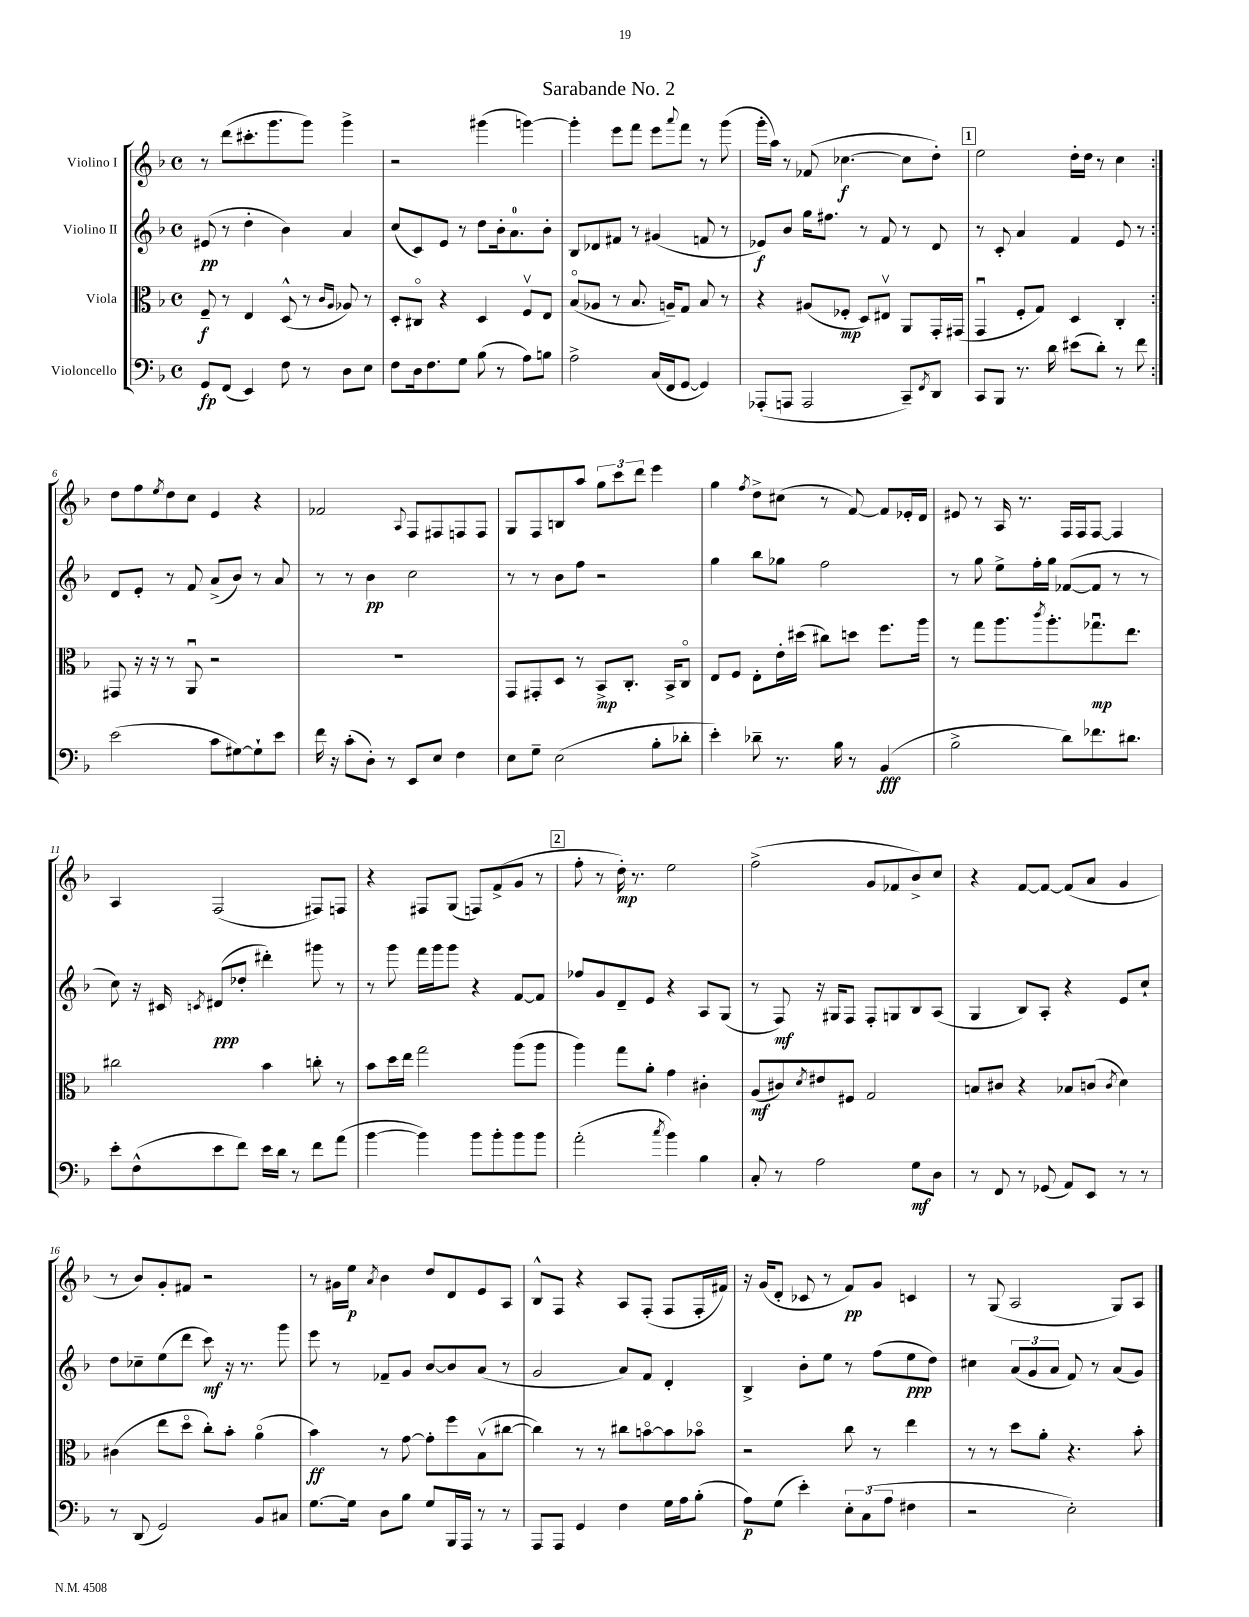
\header { title = "Sarabande No. 2" }
<<
\new StaffGroup <<
\new Staff = "s0" \with { instrumentName = "Violino I" } {
    \clef treble \key f \major \defaultTimeSignature \time 4/4
    \repeat volta 2 { r8 d'''8( cis'''8.-. g'''8. g'''8) g'''4-> |
    r2 gis'''4( g'''4~) |
    g'''4-. e'''8 f'''8 e'''8 \appoggiatura { a'''8 } f'''8 r8 g'''8( |
    g'''16-. a''16) r8 fes'8( ces''4.~\f ces''8 d''8-.) |
    \mark \markup { \box "1" } e''2 d''16-. d''16 r8 c''4 | }
    d''8 f''8 \acciaccatura { e''8 } d''8 c''8 e'4 r4 |
    fes'2 \appoggiatura { a8 } f8 fis8 f8 f8 |
    g8 f8 b8 a''8 \tuplet 3/2 { g''8 c'''8 d'''8 } e'''4 |
    g''4 \acciaccatura { f''8 } d''8-> cis''8( r8 f'8~) f'8 ees'16-. d'16 |
    eis'8 r8 a16 r8. f16 f16 f8~ f4 |
    a4 f2( fis8) f8 |
    r4 fis8 g8( f8) f'8->( g'8 r8 |
    \mark \markup { \box "2" } f''8-. r8 d''16-.\mp) r8. e''2 |
    f''2->( g'8 fes'8 bes'8->) c''8 |
    r4 f'8~ f'8~ f'8( a'8 g'4 |
    r8 bes'8) g'8-. fis'8 r2 |
    r8 gis'16 e''16\p \acciaccatura { a'8 } bes'4 d''8 d'8 e'8 a8 |
    bes8-^ f8 r4 a8 f8-.( f8 f16-. fis'16) |
    r16 g'16( d'8-. ces'8 r8 f'8\pp) g'8 c'4 |
    r8 g8( a2 g8) a8 \bar "|." |
}
\new Staff = "s1" \with { instrumentName = "Violino II" } {
    \clef treble \key f \major \defaultTimeSignature \time 4/4
    \repeat volta 2 { eis'8\pp( r8 d''4-. bes'4) a'4 |
    c''8( c'8) e'8 r8 d''8 bes'16-. a'8.-0 bes'8-. |
    bes8 des'8 fis'8 r8 gis'4( f'8 r8 |
    ees'8\f) bes'8 g''16 fis''8. r8 f'8 r8 d'8 |
    \mark \markup { \box "1" } r8 c'8-. a'4 f'4 e'8 r8 | }
    d'8 e'8-. r8 f'8 a'8->( bes'8) r8 a'8 |
    r8 r8 bes'4\pp c''2 |
    r8 r8 bes'8 f''8 r2 |
    g''4 bes''8 ges''8 f''2 |
    r8 g''8 e''8-> f''16-. g''16 fes'8~( fes'8 r8 r8 |
    c''8) r16 cis'16 \acciaccatura { c'8 } dis'8\ppp( des''8-. dis'''4-.) gis'''8 r8 |
    r8 g'''8 f'''16 g'''16 g'''8 r4 f'8~ f'8 |
    \mark \markup { \box "2" } fes''8 g'8 d'8-- e'8 r4 a8 g8( |
    r8 f8\mf) r16 gis16 f8 f8-. g8 bes8 a8( |
    g4 bes8) a8-. r4 e'8 c''8-! |
    d''8 ces''8-- e''8( d'''8 c'''8\mf) r16 r8. g'''8 |
    e'''8 r8 fes'8-- g'8 bes'8~ bes'8 a'8( r8 |
    g'2 a'8) f'8 d'4-. |
    bes4-> bes'8-. e''8 r8 f''8( e''8\ppp d''8) |
    cis''4 \tuplet 3/2 { a'8( g'8 a'8 } f'8) r8 a'8( g'8) \bar "|." |
}
\new Staff = "s2" \with { instrumentName = "Viola" } {
    \clef alto \key f \major \defaultTimeSignature \time 4/4
    \repeat volta 2 { f8--\f r8 e4 d8-^( r8 \grace { c'16 a16 } aes8) r8 |
    d8-. cis8\flageolet r4 d4 f8\upbow e8 |
    bes8\flageolet( aes8 r8 bes8. a16--) g8 bes8 r8 |
    r4 ais8( fes8-.\mp d8) eis8\upbow a,8 g,16-. gis,16( |
    \mark \markup { \box "1" } g,4\downbow f8-. g8) d4 c4-. | }
    gis,8 r16 r16 r8 a,8\downbow r2 |
    R1 |
    g,8 gis,8-. d8 r8 bes,8->\mp c8.-. bes,16-> c8\flageolet |
    e8 f8 e8-. e'16-. dis''16( cis''8) d''8 f''8. a''16 |
    r8 g''8 a''8. \acciaccatura { c'''8 } a''8.-. ges''8.\downbow\mp e''8. |
    cis''2 bes'4 c''8-. r8 |
    bes'8 d''16 e''16 g''2 a''8( a''8 |
    \mark \markup { \box "2" } a''4) g''8 a'8-. g'4 cis'4-. |
    a8\mf( cis'8) \acciaccatura { d'8 } eis'8 fis8 g2 |
    b8 cis'8 r4 bes8 c'8( \acciaccatura { c'8 } d'4) |
    cis'4( e''8 d''8\flageolet c''8-.) bes'8-. a'4\flageolet( |
    bes'4\ff) r8 g'8~ g'8-. f''8 bes8\upbow( cis''8~ |
    cis''4) r8 r8 cis''8 b'8~\flageolet b'8 bes'8\flageolet |
    r2 c''8 r8 e''4 |
    r8 r8 d''8 a'8-. r4. bes'8-. \bar "|." |
}
\new Staff = "s3" \with { instrumentName = "Violoncello" } {
    \clef bass \key f \major \defaultTimeSignature \time 4/4
    \repeat volta 2 { g,8\fp f,8( e,4) f8 r8 d8 e8 |
    f8 d16 f8. g8 bes8( r8 a8) b8 |
    a2-> c16( f,16 g,8~ g,4) |
    aes,,8-.( a,,8 a,,2 c,8--) \acciaccatura { f,8 } d,8 |
    \mark \markup { \box "1" } c,8 bes,,8 r8. d'16 eis'8( d'8-.) r8 f'8 | }
    e'2( c'8 gis8~) gis8-! e'8 |
    f'16 r16 c'8-.( d8-.) r8 e,8 e8 f4 |
    e8 g8-- e2( bes8-. des'8-. |
    e'4-.) des'8-- r8. bes16 r8 bes,4\fff( |
    bes2-> d'8) fes'8. dis'8. |
    e'8-. f8-^( e'8 f'8) e'16 d'16 r8 f'8 a'8( |
    bes'4~ bes'4) bes'8 bes'8-. bes'8 bes'8 |
    \mark \markup { \box "2" } a'2-.( \acciaccatura { c''8 } bes'4) bes4 |
    c8-. r8 a2 g8\mf d8 |
    r8 f,8 r8 ges,8( a,8) e,8 r8 r8 |
    r8 d,8( g,2) bes,8 cis8 |
    g8.~ g16 d8 bes8 g8 bes,,16 a,,16 r8 r8 |
    a,,8 a,,8 g,4 f4 g16 a16 bes8-.( |
    a8\p) g8( e'4-.) \tuplet 3/2 { e8-. c8( a8 } fis4 |
    r2 e2-.) \bar "|." |
}
>>
>>
